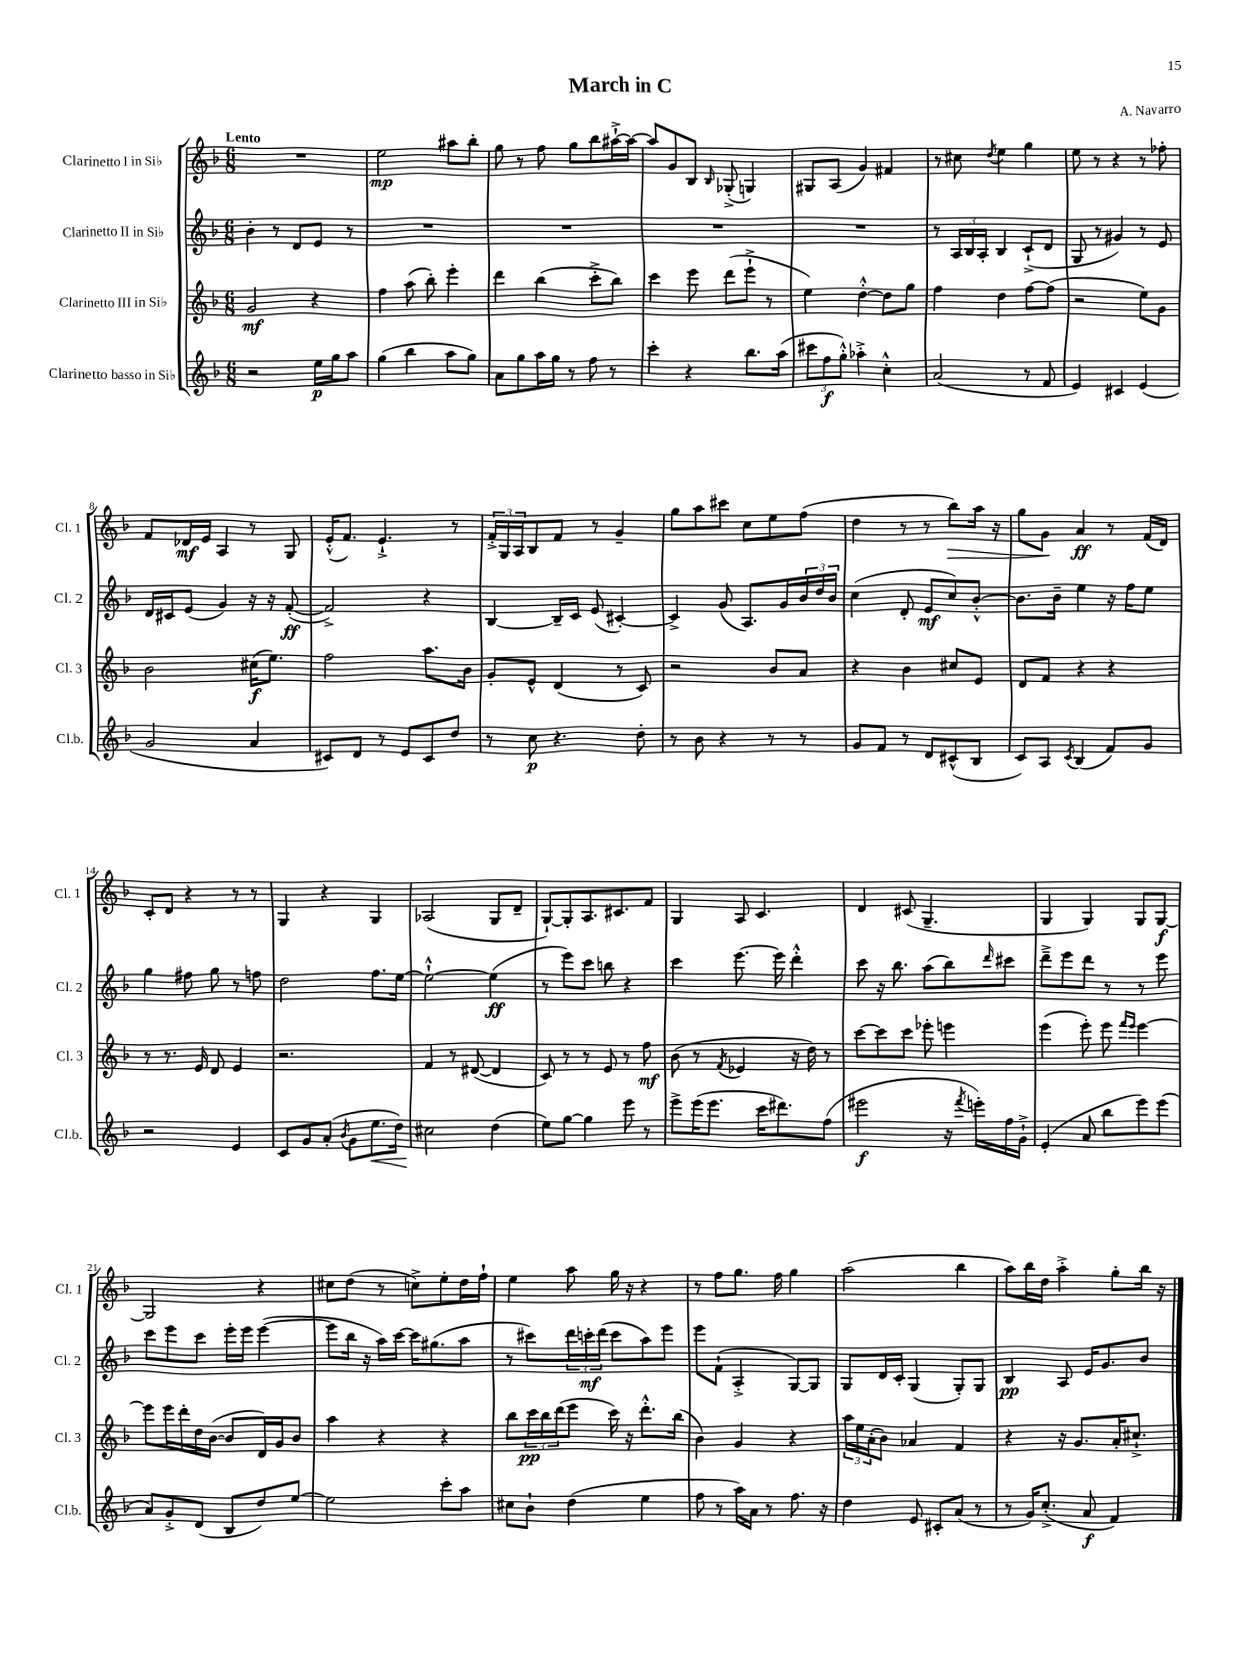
\header { title = "March in C" composer = "A. Navarro" }
<<
\new StaffGroup <<
\new Staff = "s0" \with { instrumentName = "Clarinetto I in Sib" shortInstrumentName = "Cl. 1" } {
    \clef treble \key f \major \numericTimeSignature \time 6/8 \tempo "Lento"
    R2. |
    e''2\mp ais''8 bes''8-. |
    g''8 r8 f''8 g''8 bes''8 ais''16~-!-> ais''16~ |
    ais''8 g'8 bes8 \grace { bes16 } ges8-.->( g4) |
    gis8 a8( g'4) fis'4 |
    r8 cis''8 \acciaccatura { d''8 } e''4 g''4 |
    e''8 r8 r4 r8 fes''8-. |
    f'8 des'16\mf e'16 a4 r8 g8 |
    e'16-.-^( f'8.) e'4.-!-> r8 |
    \tuplet 3/2 { f'16-.-> g16 a16 } bes8 f'8 r8 g'4-- |
    g''8 a''8 cis'''8 c''8 e''8 f''8( |
    d''4 r8 r8 bes''8\>) a''16 r16 |
    g''8 g'8\! a'4\ff r8 f'16( d'16) |
    c'8-. d'8 r4 r8 r8 |
    g4 r4 g4 |
    aes2( g8 d'8-- |
    g8~-!) g8-. a8. cis'8. f'8 |
    g4 a8 c'4. |
    d'4 cis'8( g4.-- |
    g4 g4) g8 g8~\f |
    g2 r4 |
    cis''8 d''8( r8 c''8->) e''8-. d''16 f''16-! |
    e''4 a''8 g''16 r16 r4 |
    r8 f''8 g''8. f''16 g''4 |
    a''2( bes''4 |
    a''8) bes''16 d''16 a''4-.-> g''8-. bes''16 r16 \bar "|." |
}
\new Staff = "s1" \with { instrumentName = "Clarinetto II in Sib" shortInstrumentName = "Cl. 2" } {
    \clef treble \key f \major \numericTimeSignature \time 6/8
    bes'4-. r8 d'8 e'8 r8 |
    R2. |
    R2. |
    R2. |
    R2. |
    r8 \tuplet 3/2 { a16 bes16 a16-. } bes4 c'8-!->( d'8 |
    g8 r8 gis'4) r8 e'8 |
    d'16 cis'16 e'8( g'4) r16 r16 f'8~-.\ff( |
    f'2->) r4 |
    bes4~ bes16-- c'16 e'8( cis'4~-.) |
    cis'4-> g'8( a8.) g'16 \tuplet 3/2 { bes'16 d''16 bes'16 } |
    c''4( d'8-. e'8\mf c''8) bes'8~-.-^ |
    bes'8. bes'16-- e''4 r16 f''16 e''8 |
    g''4 fis''8 g''8 r8 f''8 |
    d''2 f''8. e''16~ |
    e''2~-!-^ e''4\ff( |
    r8 e'''8) c'''8 b''8 r4 |
    c'''4 e'''8.~ e'''16 d'''4-.-^ |
    c'''8 r16 bes''8. a''8( bes''8) \grace { d'''16 } cis'''8 |
    d'''8---> e'''8 d'''8 r8 r8 e'''8 |
    c'''8 e'''8 c'''8 e'''16-. e'''16 e'''4~( |
    e'''8 bes''16 r16 a''16) c'''16~ c'''16 gis''8.( a''8 |
    r8 cis'''8) \tuplet 3/2 { d'''16 c'''16-.\mf d'''16( } c'''8 a''8) e'''8 |
    e'''8 f'8-!( a4-.-> g8~) g8 |
    g8 d'16 c'16-. g4( g8-.) g8 |
    bes4\pp a8 e'16 g'8. bes'8 \bar "|." |
}
\new Staff = "s2" \with { instrumentName = "Clarinetto III in Sib" shortInstrumentName = "Cl. 3" } {
    \clef treble \key f \major \numericTimeSignature \time 6/8
    g'2\mf r4 |
    f''4 a''8( bes''8-.) e'''4-. |
    d'''4 bes''4( c'''8-.-> bes''8) |
    c'''4 e'''8 d'''8( e'''8-!-> r8 |
    e''4) d''4~-.-^ d''8 g''8 |
    f''4 d''4 f''8~ f''8( |
    r2 e''8) g'8 |
    bes'2 cis''16\f( e''8.) |
    f''2 a''8. bes'16 |
    g'8-. e'8-^ d'4( r8 c'8) |
    r2 bes'8 a'8 |
    r4 bes'4 cis''8 e'8 |
    d'8 f'8 r4 r4 |
    r8 r8. e'16 d'8 e'4 |
    r2. |
    f'4 r8 dis'8~( dis'4 |
    c'8) r8 r8 e'8 r8 f''8\mf |
    bes'8( r8 \acciaccatura { f'8 } ees'4 r16 d''16) r8 |
    c'''8~ c'''8 c'''8 ees'''8-. e'''4 |
    e'''4( e'''8-.) e'''8 \grace { f'''16 e'''16 } e'''4~ |
    e'''8 e'''16 d'''16-. d''16 bes'16~( bes'8 d'16) g'16 bes'8 |
    a''4 r4 r4 |
    bes''8 \tuplet 3/2 { c'''16\pp bes''16 d'''16( } e'''8 c'''16) r16 d'''8.-.-^ bes''16( |
    bes'4) g'4 r4 |
    \tuplet 3/2 { a''16 e''16 a'16-.( } bes'8) aes'4 f'4 |
    r4 r16 g'8. a'16-. cis''8.-!-> \bar "|." |
}
\new Staff = "s3" \with { instrumentName = "Clarinetto basso in Sib" shortInstrumentName = "Cl.b." } {
    \clef treble \key f \major \numericTimeSignature \time 6/8
    r2 e''16\p g''16 a''8 |
    g''4( bes''4 a''8 g''8) |
    a'8 g''8 a''16 g''16 r8 f''8 r8 |
    c'''4-. r4 bes''8. a''16( |
    \tuplet 3/2 { cis'''8 f''8\f g''8-.-^) } aes''4-.-> c''4-.-^ |
    a'2( r8 f'8 |
    e'4) cis'4 e'4( |
    g'2 a'4 |
    cis'8) d'8 r8 e'8 cis'8 d''8 |
    r8 c''8\p r4. d''8-. |
    r8 bes'8 r4 r8 r8 |
    g'8 f'8 r8 d'8 cis'8-^( bes8 |
    c'8) a8 \acciaccatura { c'8 } bes4( f'8) g'8 |
    r2 e'4 |
    c'8 g'8 a'8-.( \acciaccatura { bes'8 } g'8 e''8.\< d''16) |
    cis''2\! d''4( |
    e''8) g''8~ g''4 e'''8 r8 |
    e'''8-> e'''16( e'''8. c'''16 dis'''8.) f''8( |
    eis'''2\f r16 \acciaccatura { f'''8 } e'''16-.) f''16 g'16-!-> |
    e'4-.( a'8 bes''8 e'''8) e'''8( |
    a'8) g'8-.-> d'8( bes8 d''8) e''8~ |
    e''2 c'''8-. a''8 |
    cis''8 bes'8-! d''4( e''4 |
    f''8 r8 a''16) a'16 r8 f''8. r16 |
    d''4 e'8 cis'8-. a'8( r8 |
    r8 g'16) c''8.-.->( a'8\f f'4) \bar "|." |
}
>>
>>
